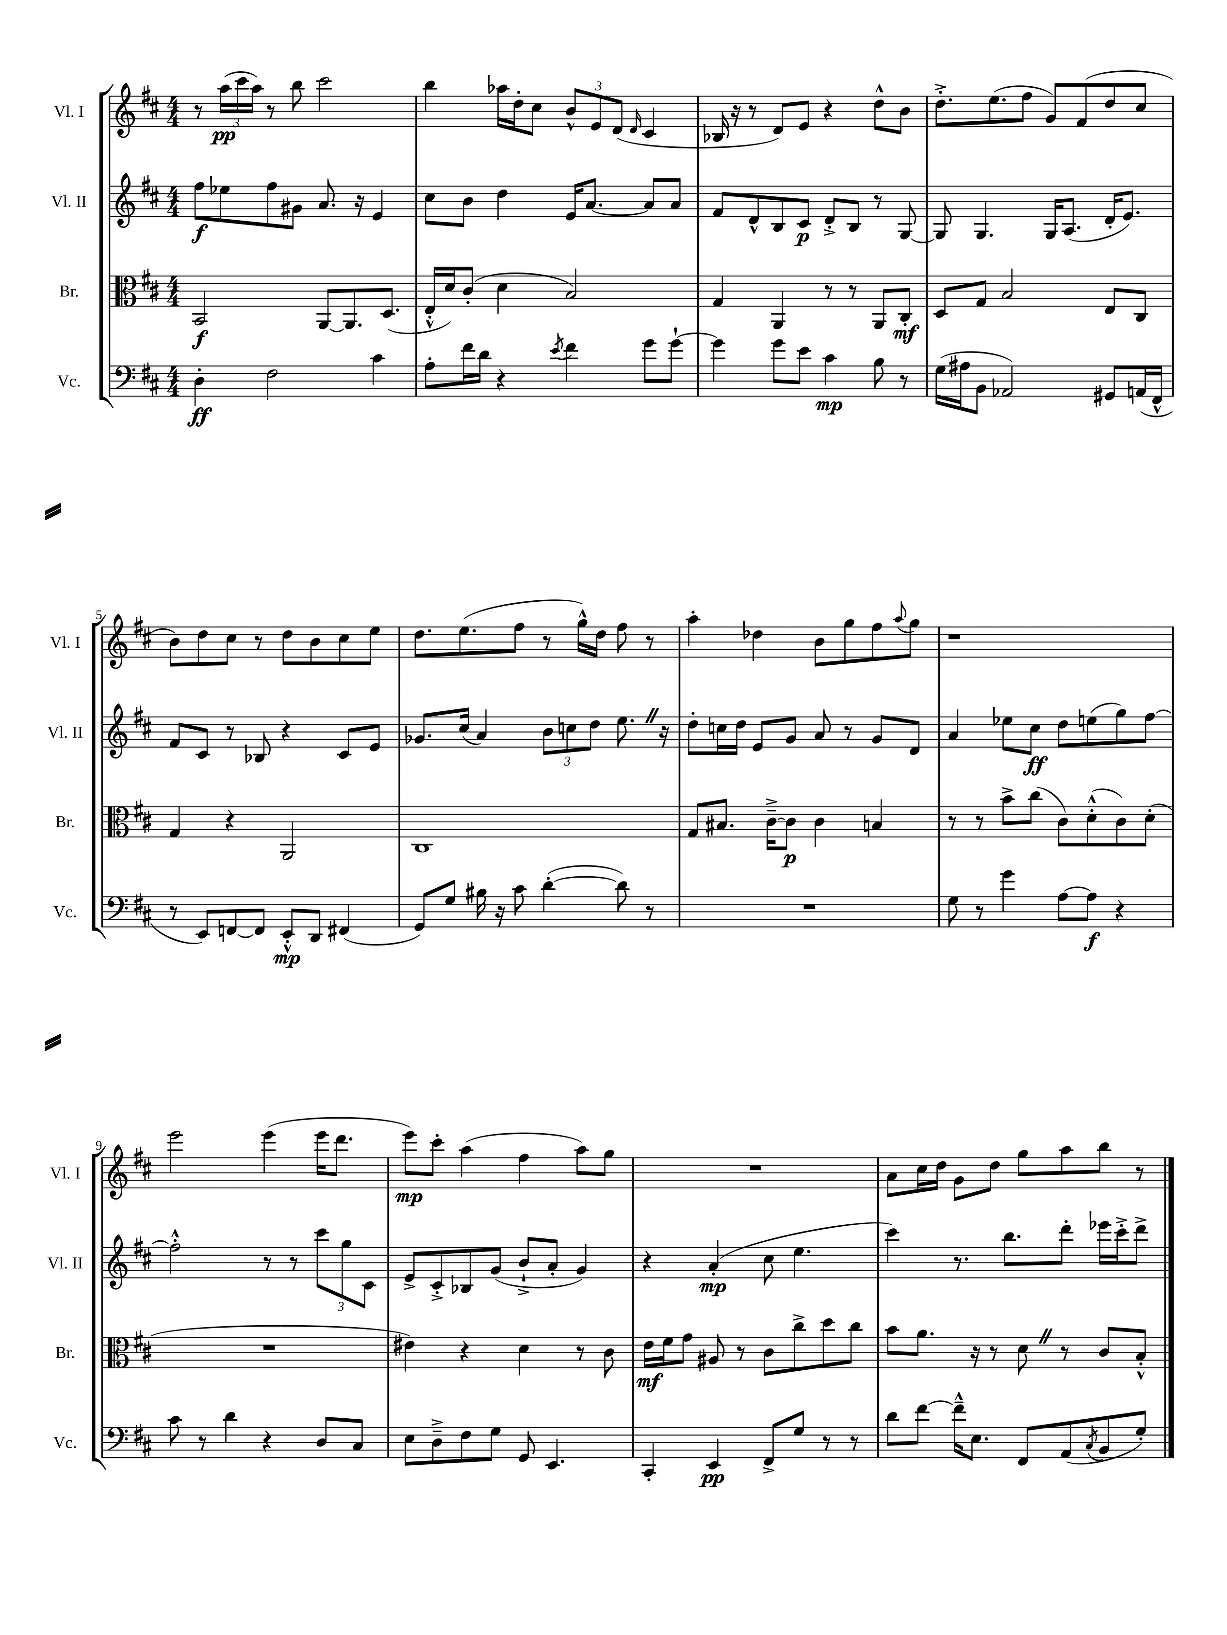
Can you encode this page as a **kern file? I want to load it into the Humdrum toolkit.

**kern	**kern	**kern	**kern
*staff4	*staff3	*staff2	*staff1
*clefF4	*clefC3	*clefG2	*clefG2
*k[f#c#]	*k[f#c#]	*k[f#c#]	*k[f#c#]
*M4/4	*M4/4	*M4/4	*M4/4
4D'\	2BB/	8ff#\L	8r
.	.	8ee-\	(24aa\LL
.	.	.	24ccc#\
.	.	.	24aa\JJ)
2F#\	.	8ff#\	8r
.	.	8g#\J	8bb\
.	[8AA/L	8.a/	2ccc#\
.	8.AA/]	.	.
.	.	16r	.
4c#\	.	4e/	.
.	(8.D/J	.	.
=	=	=	=
8A'\L	16E'^^/LL	8cc#\L	4bb\
.	16d/J)	.	.
16f#\L	(8c#'/J	8b\J	.
16d\JJ	.	.	.
4r	4d\	4dd\	16aa-\LL
.	.	.	16dd'\J
.	.	.	8cc#\J
8qe/	.	.	.
4f#\	2B/)	16e/LK	12b^^/L
.	.	[8.a/J	.
.	.	.	12e/
.	.	.	(12d/J
.	.	.	16qqd/
8g\L	.	8a/]L	4c#/
[8g`\J	.	8a/J	.
=	=	=	=
4g\]	4G/	8f#/L	16B-/
.	.	.	16r
.	.	8d^^/	8r
8g\L	4AA/	8B/	8d/L)
8e\J	.	8c#/J	8e/J
4c#\	8r	8d'^/L	4r
.	8r	8B/J	.
8B\	8AA/L	8r	8dd^^\L
8r	8C#'/J	[8G/	8b\J
=	=	=	=
(16G\LL	8D/L	8G/]	8.dd'^\L
16A#\J	.	.	.
8BB\J	8G/J	4.G/	.
.	.	.	(8.ee\
2AA-/)	2B/	.	.
.	.	.	8ff#\J
.	.	16G/LK	8g/L)
.	.	(8.A/J	.
.	.	.	(8f#/
8GG#/L	8E/L	16d'/LK	8dd/
.	.	8.e/J)	.
(16AA/L	8C#/J	.	8cc#/J
16FF#^^/JJ	.	.	.
=	=	=	=
8r	4G/	8f#/L	8b\L)
8EE/L)	.	8c#/J	8dd\
[8FF/	4r	8r	8cc#\J
8FF/]J	.	8B-/	8r
8EE'^^/L	2AA/	4r	8dd\L
8DD/J	.	.	8b\
(4FF#/	.	8c#/L	8cc#\
.	.	8e/J	8ee\J
=	=	=	=
8GG/L)	1C#	8.g-/L	8.dd\L
8G/J	.	.	.
.	.	(16cc#/Jk	(8.ee\
16B#\	.	4a/)	.
16r	.	.	.
8c#\	.	.	8ff#\J
([4d'\	.	12b\L	8r
.	.	12cc\	.
.	.	.	16gg^^\LL)
.	.	12dd\J	.
.	.	.	16dd\JJ
8d\])	.	8.ee\	8ff#\
8r	.	.	8r
.	.	16r	.
=	=	=	=
1r	8G/L	8dd'\L	4aa'\
.	8.B#/J	16cc\L	.
.	.	16dd\JJ	.
.	.	8e/L	4dd-\
.	[16c#~^\LK	.	.
.	8c#\]J	8g/J	.
.	4c#\	8a/	8b\L
.	.	8r	8gg\
.	4B/	8g/L	8ff#\
.	.	.	8qqaa/
.	.	8d/J	8gg\J
=	=	=	=
8G\	8r	4a/	1r
8r	8r	.	.
4g\	8b^\L	8ee-\L	.
.	(8cc#\J	8cc#\J	.
[8A\L	8c#\L)	8dd\L	.
8A\]J	(8d'^^\	(8ee\	.
4r	8c#\)	8gg\)	.
.	(8d'\J	[8ff#\J	.
=	=	=	=
8c#\	1r	2ff#'^^\]	2eee\
8r	.	.	.
4d\	.	.	.
4r	.	8r	(4eee\
.	.	8r	.
8D/L	.	12ccc#\L	16eee\LK
.	.	.	8.ddd\J
.	.	12gg\	.
8C#/J	.	.	.
.	.	12c#\J	.
=	=	=	=
8E\L	4e#\)	8e^/L	8eee\L)
8D~^\	.	8c#'^/	8ccc#'\J
8F#\	4r	8B-/	(4aa\
8G\J	.	(8g/J	.
8GG/	4d\	8b`^/L	4ff#\
4.EE/	.	8a'/J	.
.	8r	4g/)	8aa\L)
.	8c#\	.	8gg\J
=	=	=	=
4CC#'/	16e\LL	4r	1r
.	16f#\J	.	.
.	8g\J	.	.
4EE/	8A#/	(4a'/	.
.	8r	.	.
8FF#^/L	8c#\L	8cc#\	.
8G/J	8cc#^\	4.ee\	.
8r	8dd\	.	.
8r	8cc#\J	.	.
=	=	=	=
8d\L	8b\L	4ccc#\)	8a\L
[8f#\J	8.a\J	.	16cc#\L
.	.	.	16dd\JJ
16f#~^^\]LK	.	8.r	8g\L
8.E\J	16r	.	.
.	8r	.	8dd\J
.	.	8.bb\L	.
8FF#/L	8d\	.	8gg\L
(8AA/	8r	8ddd'\J	8aa\
8qC#/	.	.	.
8BB/	8c#/L	16eee-\LL	8bb\J
.	.	16ccc#'^\J	.
8G'/J)	8B'^^/J	8ddd^\J	8r
==	==	==	==
*-	*-	*-	*-
